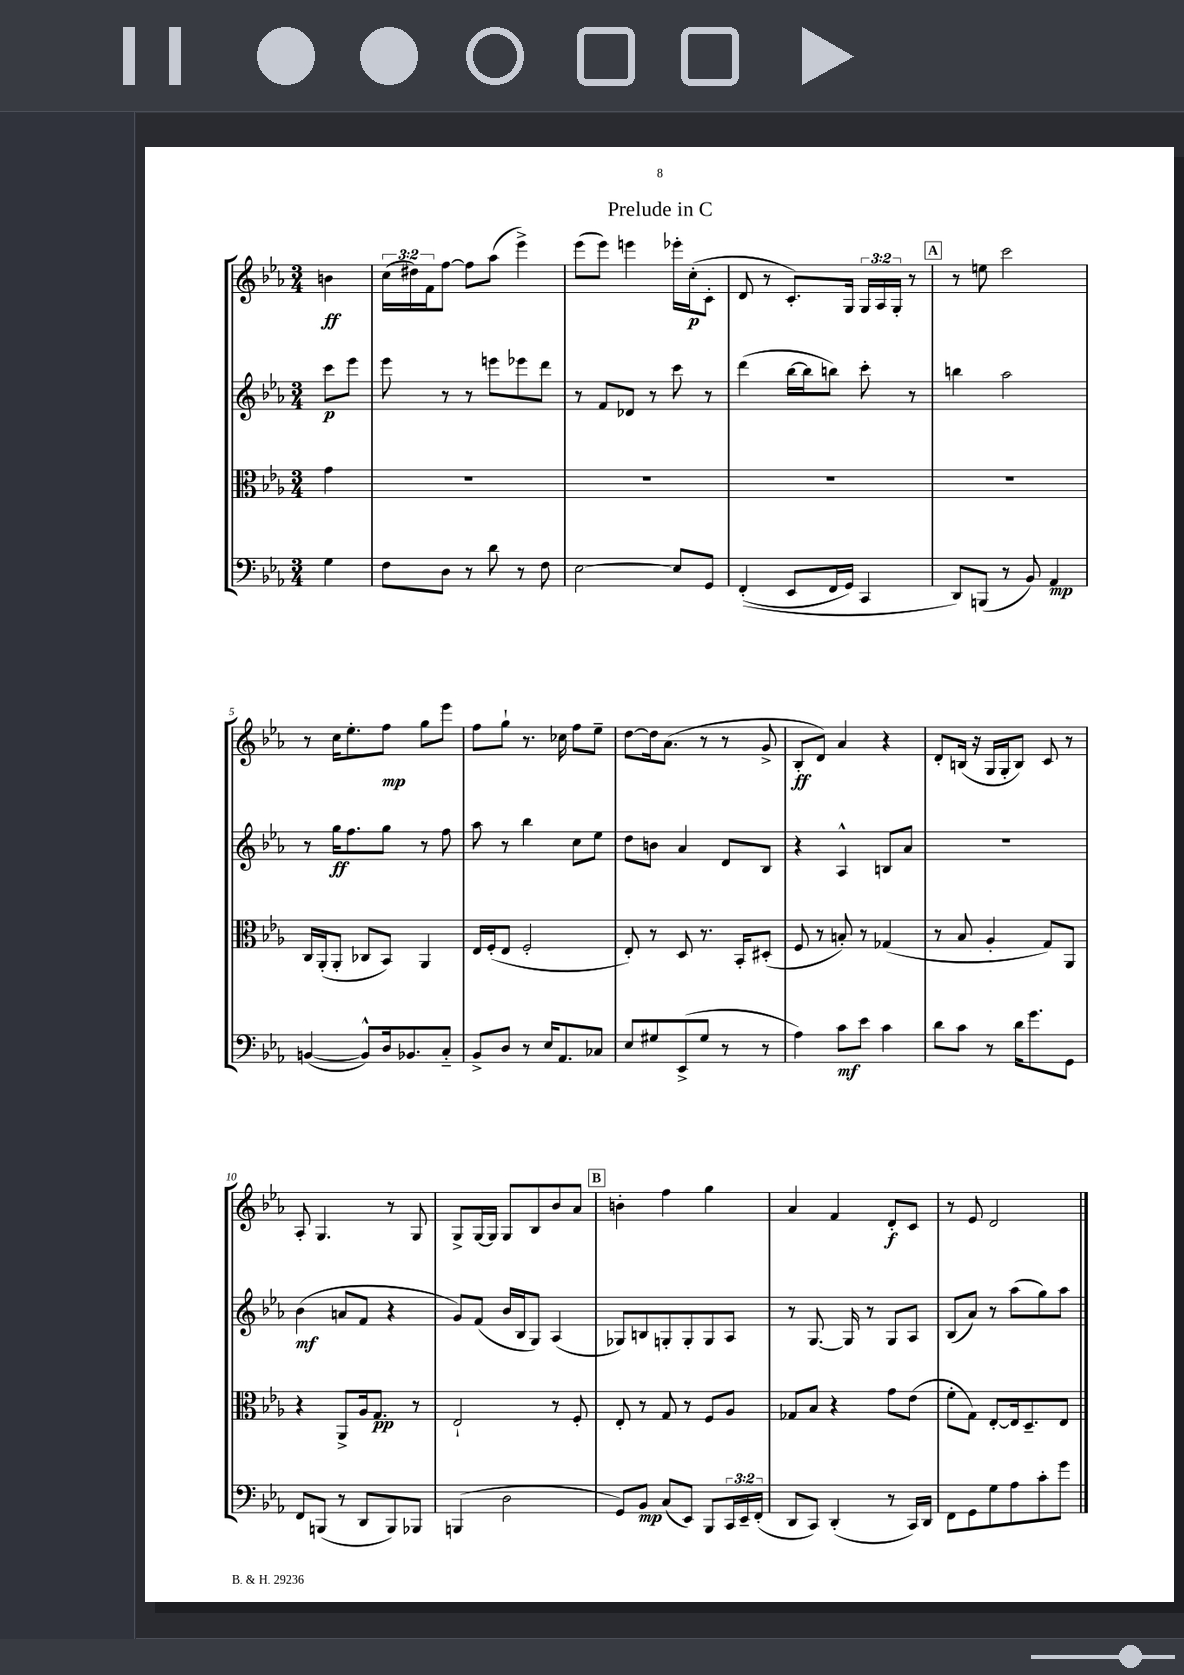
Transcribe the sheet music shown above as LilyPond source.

\header { title = "Prelude in C" }
<<
\new StaffGroup <<
\new Staff = "s0" {
    \clef treble \key ees \major \numericTimeSignature \time 3/4 \override Staff.TupletNumber.text = #tuplet-number::calc-fraction-text \partial 4
    b'4\ff |
    \tuplet 3/2 { c''16( dis''16) f'16 } f''8~ f''8 aes''8( ees'''4->) |
    ees'''8( ees'''8) e'''4 ees'''16-. c''16-.\p( c'8-. |
    d'8 r8 c'8.-.) g16 \tuplet 3/2 { g16 aes16 g16-. } r8 |
    \mark \markup { \box "A" } r8 e''8 c'''2 |
    r8 c''16 ees''8.-. f''8\mp g''8 ees'''8 |
    f''8 g''8-! r8. ces''16 f''8 ees''8-- |
    d''8~ d''16 aes'8.( r8 r8 g'8-> |
    bes8-.\ff d'8) aes'4 r4 |
    d'8-. b16( r16 g16 g16-. b8) c'8 r8 |
    aes8-. g4. r8 g8 |
    g8-> g16~ g16 g8 bes8 bes'8 aes'8 |
    \mark \markup { \box "B" } b'4-. f''4 g''4 |
    aes'4 f'4 d'8-.\f c'8 |
    r8 ees'8 d'2 \bar "|." |
}
\new Staff = "s1" {
    \clef treble \key ees \major \numericTimeSignature \time 3/4 \partial 4
    c'''8\p ees'''8 |
    ees'''8 r8 r8 e'''8 ees'''8 d'''8 |
    r8 f'8 des'8 r8 c'''8 r8 |
    d'''4( bes''16~ bes''16 b''8) c'''8-. r8 |
    \mark \markup { \box "A" } b''4 aes''2 |
    r8 g''16\ff f''8. g''8 r8 f''8 |
    aes''8 r8 bes''4 c''8 ees''8 |
    d''8 b'8 aes'4 d'8 bes8 |
    r4 aes4-^ b8 aes'8 |
    R2. |
    bes'4\mf( a'8 f'8 r4 |
    g'8) f'8( bes'16 bes16 g8) aes4( |
    \mark \markup { \box "B" } ges8) b8 g8-. g8-. g8 aes8 |
    r8 g8.~ g16 r8 g8 aes8 |
    bes8( aes'8) r8 aes''8( g''8) aes''8 \bar "|." |
}
\new Staff = "s2" {
    \clef alto \key ees \major \numericTimeSignature \time 3/4 \partial 4
    g'4 |
    R2. |
    R2. |
    R2. |
    \mark \markup { \box "A" } R2. |
    c16 aes,16-.( aes,8-. ces8 bes,8) aes,4 |
    ees16 f16-.( ees8 f2-. |
    ees8-.) r8 d8 r8. bes,16-. dis8-.( |
    f8 r8 b8-.) r8 ges4( |
    r8 bes8 aes4-. g8) aes,8 |
    r4 aes,8-> aes16 g8.\pp r8 |
    ees2-! r8 f8-. |
    \mark \markup { \box "B" } ees8-. r8 g8 r8 f8 aes8 |
    ges8 bes8 r4 g'8 ees'8( |
    f'8-. g8) ees8~-. ees16 d8.-- ees8 \bar "|." |
}
\new Staff = "s3" {
    \clef bass \key ees \major \numericTimeSignature \time 3/4 \override Staff.TupletNumber.text = #tuplet-number::calc-fraction-text \partial 4
    g4 |
    f8 d8 r8 d'8 r8 f8 |
    ees2~ ees8 g,8 |
    f,4-.(\( ees,8 f,16 g,16) c,4 |
    \mark \markup { \box "A" } d,8\) b,,8( r8 bes,8) aes,4\mp |
    b,4~( b,8-^) d16 bes,8. c8-_ |
    bes,8-> d8 r8 ees16 aes,8. ces8 |
    ees8 gis8 ees,8->( gis8 r8 r8 |
    aes4) c'8\mf ees'8 c'4 |
    d'8 c'8 r8 d'16 g'8. g,8 |
    f,8 b,,8( r8 d,8 b,,8) bes,,8 |
    b,,4( d2 |
    \mark \markup { \box "B" } g,8) bes,8\mp c8( ees,8) bes,,8 \tuplet 3/2 { c,16 ees,16-- f,16-.( } |
    d,8 c,8) d,4-.( r8 c,16) d,16 |
    f,8 g,8 g8 aes8 c'8-. g'8 \bar "|." |
}
>>
>>
